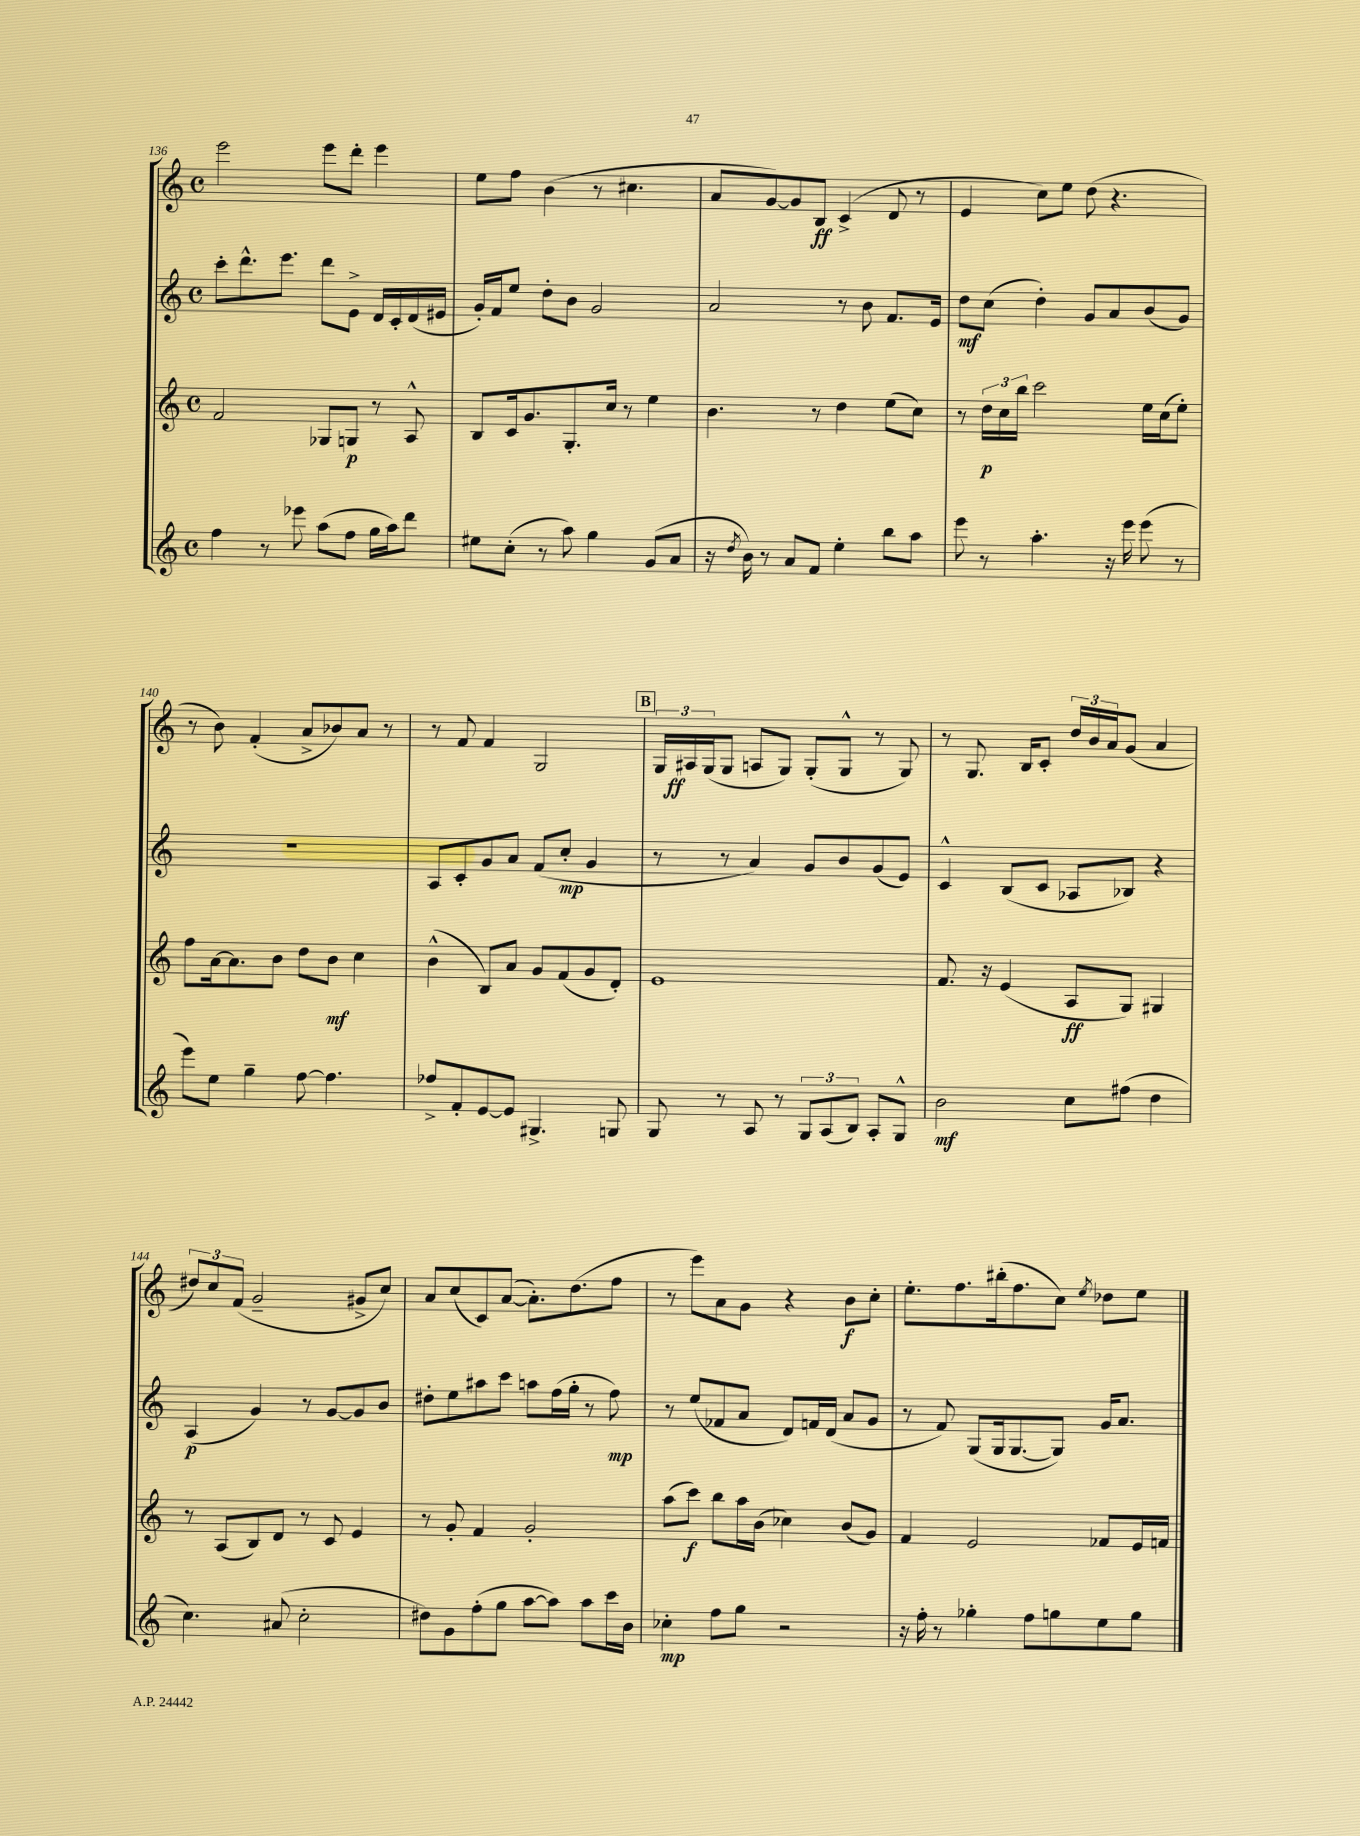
<<
\new StaffGroup <<
\new Staff = "s0" {
    \clef treble \key c \major \defaultTimeSignature \time 4/4
    e'''2 e'''8 d'''8-. e'''4 |
    e''8 f''8 b'4( r8 cis''4. |
    a'8 g'8~) g'8 b8\ff c'4->( d'8 r8 |
    e'4 c''8) e''8 d''8( r4. |
    r8 b'8) f'4-.( a'8-> bes'8) a'8 r8 |
    r8 f'8 f'4 g2 |
    \mark \markup { \box "B" } \tuplet 3/2 { g16 ais16\ff g16( } g8 a8 g8) g8-.( g8-^ r8 g8) |
    r8 g8. b16 c'8-. \tuplet 3/2 { d''16 b'16 a'16 } g'8( a'4 |
    \tuplet 3/2 { dis''8) c''8 f'8( } g'2-- gis'8-> c''8) |
    a'8 c''8( c'8) a'8~( a'8.-.) d''8.( f''8 |
    r8 e'''8) a'8 g'8 r4 b'8\f c''8-. |
    e''8.-. f''8. bis''16-.( f''8. c''8) \acciaccatura { e''8 } des''8 e''8 \bar "|." |
}
\new Staff = "s1" {
    \clef treble \key c \major \defaultTimeSignature \time 4/4
    c'''8-. d'''8.-^ e'''8. d'''8 e'8-> d'16 c'16-. d'16( eis'16 |
    g'16-.) f'16 e''8 d''8-. b'8 g'2 |
    a'2 r8 b'8 f'8. e'16 |
    d''8\mf c''8( d''4-.) g'8 a'8 b'8( g'8) |
    R1 |
    a8 c'8-. g'8 a'8 f'8( c''8-.\mp g'4 |
    \mark \markup { \box "B" } r8 r8 a'4) g'8 b'8 g'8( e'8) |
    c'4-^ b8( c'8 aes8 bes8) r4 |
    a4\p( g'4) r8 g'8~ g'8 b'8 |
    dis''8-. e''8 ais''8 c'''8 a''8 f''16( g''16-. r8 f''8\mp) |
    r8 e''8( fes'8 a'8 d'8) f'16 d'16( a'8 g'8 |
    r8 f'8) g8( g16 g8.~ g8) g'16 a'8. \bar "|." |
}
\new Staff = "s2" {
    \clef treble \key c \major \defaultTimeSignature \time 4/4
    f'2 ges8 g8\p r8 a8-^ |
    b8 c'16 g'8. g8.-. c''16 r8 e''4 |
    b'4. r8 d''4 e''8( c''8) |
    r8 \tuplet 3/2 { d''16\p c''16 b''16 } c'''2 e''16 c''16( e''8-.) |
    f''8 a'16~ a'8. b'8 d''8 b'8\mf c''4 |
    b'4-^( b8) a'8 g'8 f'8( g'8 d'8-.) |
    \mark \markup { \box "B" } e'1 |
    f'8. r16 e'4( a8\ff g8) gis4 |
    r8 a8( b8) d'8 r8 c'8 e'4 |
    r8 g'8-. f'4 g'2-. |
    a''8( c'''8\f) b''8 a''16 b'16( ces''4) b'8( g'8) |
    f'4 e'2 fes'8 e'16 f'16 \bar "|." |
}
\new Staff = "s3" {
    \clef treble \key c \major \defaultTimeSignature \time 4/4
    f''4 r8 ees'''8 a''8( f''8 g''16 a''16) d'''8 |
    eis''8 c''8-.( r8 a''8) g''4 g'8( a'8 |
    r16 \acciaccatura { d''8 } b'16) r8 a'8 f'8 e''4-. b''8 a''8 |
    e'''8 r8 a''4.-. r16 e'''16 e'''8( r8 |
    e'''8) e''8 g''4-- f''8~ f''4. |
    fes''8-> f'8-. e'8~ e'8 gis4.-> g8 |
    \mark \markup { \box "B" } g8 r8 a8 r8 \tuplet 3/2 { g8 a8( b8) } a8-. g8-^ |
    b'2\mf c''8 fis''8( d''4 |
    c''4.) ais'8( c''2-. |
    dis''8) g'8 f''8-.( g''8 a''8~ a''8) a''8 c'''16 b'16 |
    ces''4-.\mp f''8 g''8 r2 |
    r16 f''16-. r8 ges''4-. f''8 g''8 e''8 g''8 \bar "|." |
}
>>
>>
\layout { \context { \Score currentBarNumber = #136 } }
